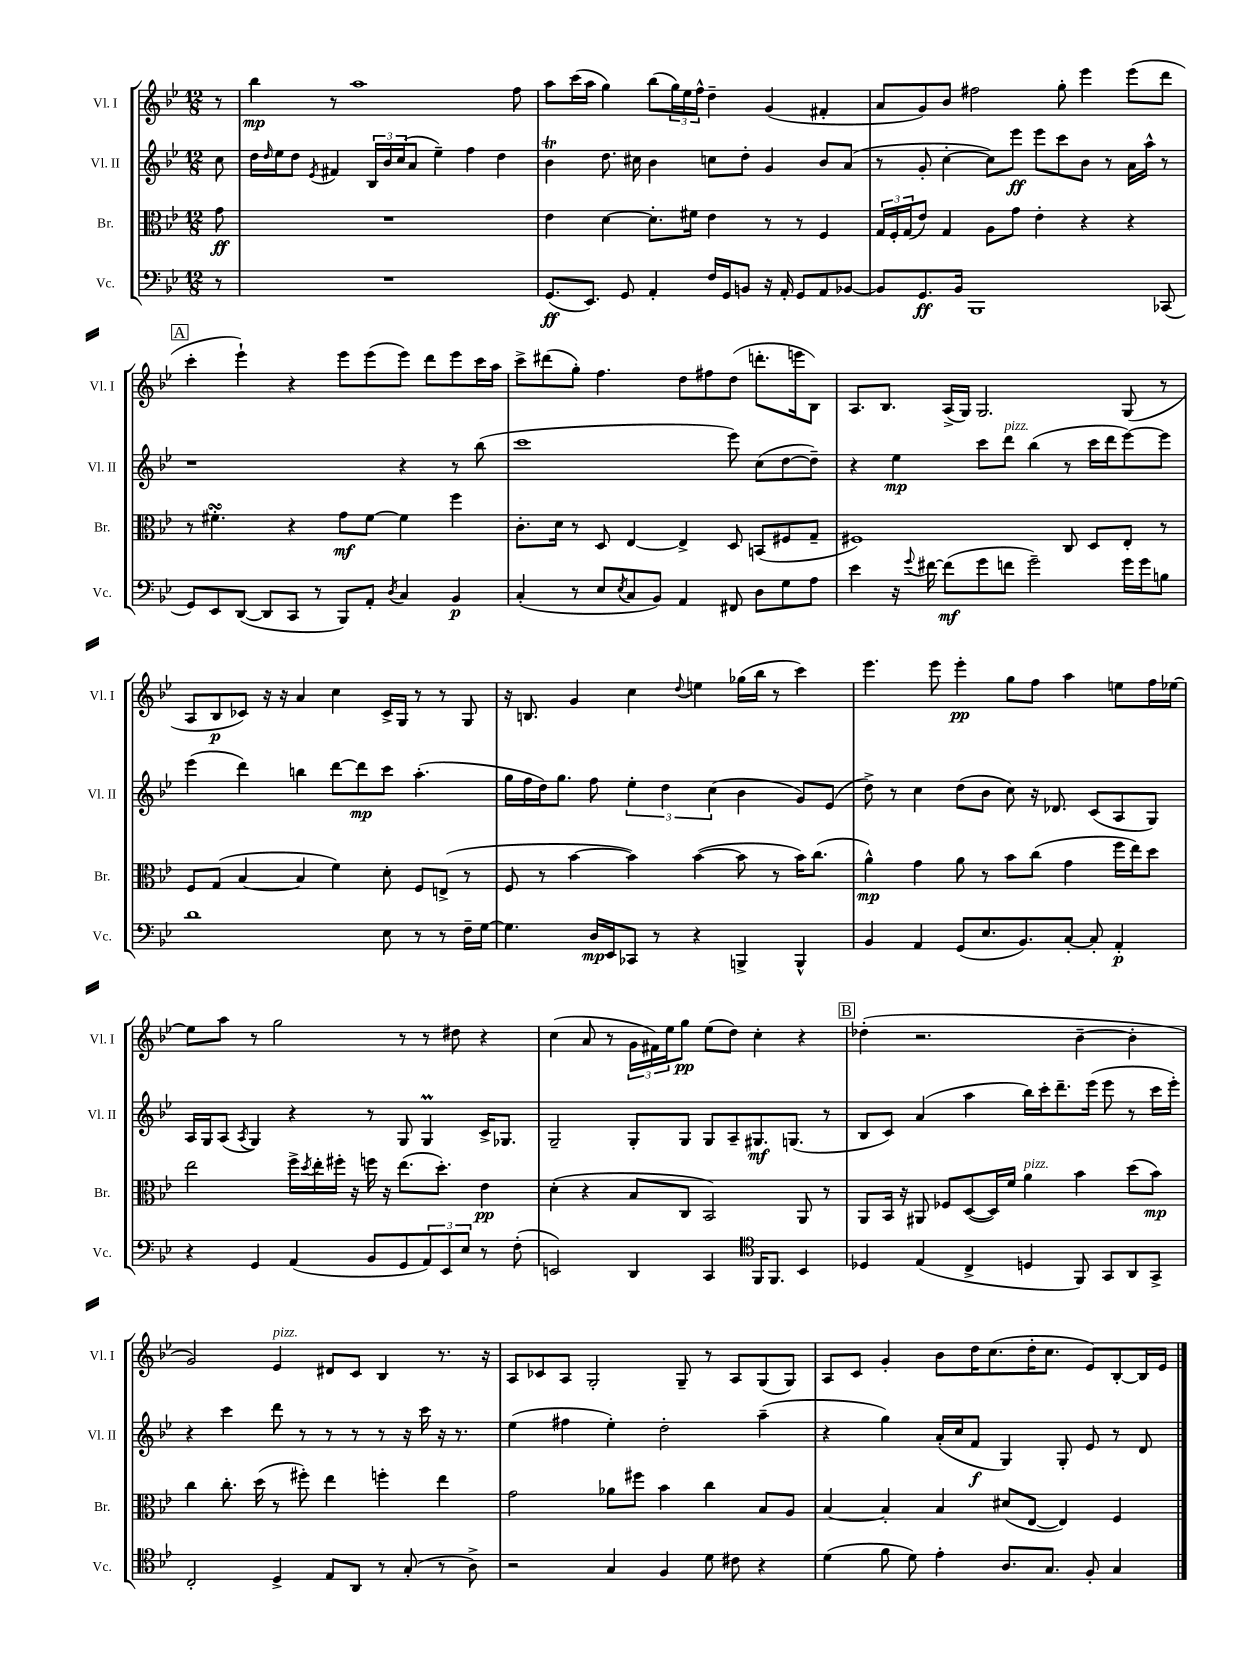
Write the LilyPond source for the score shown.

<<
\new StaffGroup <<
\new Staff = "s0" \with { instrumentName = "Vl. I" shortInstrumentName = "Vl. I" } {
    \clef treble \key bes \major \numericTimeSignature \time 12/8 \partial 8
    r8 |
    bes''4\mp r8 a''1 f''8 |
    a''8 c'''16( a''16 g''4) bes''8( \tuplet 3/2 { g''16) ees''16 f''16-^ } d''4-- g'4( fis'4-. |
    a'8 g'8) bes'8 fis''2 g''8-. ees'''4 ees'''8( d'''8 |
    \mark \markup { \box "A" } c'''4-. ees'''4-!) r4 ees'''8 ees'''8( ees'''8) d'''8 ees'''8 c'''16 a''16 |
    c'''8-> dis'''8( g''8-.) f''4. d''8 fis''8 d''8( d'''8.-. e'''16 bes8) |
    a8. bes8. a16->( g16) g2. g8( r8 |
    a8 bes8\p ces'8) r16 r16 a'4 c''4 ces'16-> g16 r8 r8 g8 |
    r16 b8. g'4 c''4 \appoggiatura { d''8 } e''4 ges''16( bes''16 r8 c'''4) |
    ees'''4. ees'''8 ees'''4-.\pp g''8 f''8 a''4 e''8 f''16 ees''16~ |
    ees''8 a''8 r8 g''2 r8 r8 dis''8 r4 |
    c''4( a'8 r8 \tuplet 3/2 { g'16 fis'16) ees''16 } g''8\pp ees''8( d''8) c''4-. r4 |
    \mark \markup { \box "B" } des''4-.( r2. bes'4~-- bes'4-. |
    g'2) ees'4^\markup { \italic "pizz." } dis'8 c'8 bes4 r8. r16 |
    a8 ces'8 a8 g2-. g8-- r8 a8 g8( g8) |
    a8 c'8 g'4-. bes'8 d''16 c''8.( d''16-. c''8. ees'8) bes8~-. bes16 ees'16 \bar "|." |
}
\new Staff = "s1" \with { instrumentName = "Vl. II" shortInstrumentName = "Vl. II" } {
    \clef treble \key bes \major \numericTimeSignature \time 12/8 \partial 8
    c''8 |
    d''16 \grace { d''16 } ees''16 d''8 \acciaccatura { ees'8 } fis'4 \tuplet 3/2 { bes16 bes'16 c''16( } a'8 ees''4--) f''4 d''4 |
    bes'4\trill d''8. cis''16 bes'4 c''8 d''8-. g'4 bes'8 a'8( |
    r8 g'8-. c''4~-. c''8) ees'''8\ff ees'''8 c'''8 bes'8 r8 a'16 a''16-^ r8 |
    \mark \markup { \box "A" } r1 r4 r8 bes''8( |
    c'''1 ees'''8) c''8( d''8~ d''8--) |
    r4 ees''4\mp c'''8 d'''8^\markup { \italic "pizz." } bes''4( r8 c'''16 d'''16 ees'''8~) ees'''8 |
    ees'''4( d'''4) b''4 d'''8~ d'''8\mp c'''8 a''4.-.( |
    g''16 f''16 d''16) g''8. f''8 \tuplet 3/2 { ees''4-. d''4 c''4( } bes'4 g'8) ees'8( |
    d''8->) r8 c''4 d''8( bes'8 c''8) r16 des'8. c'8( a8 g8) |
    a16 g16 a8( \acciaccatura { a8 } g4) r4 r8 g8 g4\prall c'16-> ges8. |
    g2-- g8-. g8 g8 a8-- gis8.\mf g8.( r8 |
    \mark \markup { \box "B" } bes8 c'8) a'4( a''4 bes''16) c'''16-. d'''8.-- ees'''16( ees'''8 r8 c'''16 ees'''16-.) |
    r4 c'''4 d'''8 r8 r8 r8 r8 r16 c'''16 r16 r8. |
    ees''4( fis''4 ees''4-.) d''2-. a''4--( |
    r4 g''4) a'16-.( c''16 f'8\f g4) g8-. ees'8 r8 d'8 \bar "|." |
}
\new Staff = "s2" \with { instrumentName = "Br." shortInstrumentName = "Br." } {
    \clef alto \key bes \major \numericTimeSignature \time 12/8 \partial 8
    g'8\ff |
    R1. |
    ees'4 d'4~ d'8.-. fis'16 ees'4 r8 r8 f4 |
    \tuplet 3/2 { g16 f16-. g16( } ees'8) g4 a8 g'8 ees'4-. r4 r4 |
    \mark \markup { \box "A" } r8 fis'4.-.\turn r4 g'8\mf fis'8~ fis'4 f''4 |
    c'8.-. d'16 r8 d8 ees4~ ees4-> d8 b,8( fis8 g8-- |
    fis1) c8 d8 ees8-. r8 |
    f8 g8( bes4~ bes4 f'4) d'8-. f8 e8->( r8 |
    f8 r8 bes'4~ bes'4) bes'4~( bes'8 r8 bes'16) c''8.( |
    a'4-^\mp) g'4 a'8 r8 bes'8 c''8( g'4 f''16 ees''16) d''8 |
    ees''2 f''16-> \acciaccatura { d''8 } ees''16-. fis''16-. r16 f''16 r16 ees''8.( d''8.-.) ees'4\pp |
    d'4-.( r4 bes8 c8 bes,2) a,8 r8 |
    \mark \markup { \box "B" } a,8 bes,16 r16 ais,8 fes8 d8~( d16) f'16 a'4^\markup { \italic "pizz." } bes'4 d''8( bes'8\mp) |
    c''4 c''8.-. d''16( r8 fis''8-.) ees''4 f''4-. ees''4 |
    g'2 aes'8 fis''8 bes'4 c''4 bes8 a8 |
    bes4~ bes4-. bes4 dis'8( ees8~ ees4) f4 \bar "|." |
}
\new Staff = "s3" \with { instrumentName = "Vc." shortInstrumentName = "Vc." } {
    \clef bass \key bes \major \numericTimeSignature \time 12/8 \partial 8
    r8 |
    R1. |
    g,8.\ff( ees,8.) g,8 a,4-. f16 g,16 b,8 r16 a,16-. g,8 a,8 bes,8~ |
    bes,8 g,8.\ff bes,16 bes,,1 ces,8( |
    \mark \markup { \box "A" } g,8) ees,8 d,8~( d,8 c,8 r8 bes,,8) a,8-. \acciaccatura { d8 } c4 bes,4\p |
    c4-.( r8 ees8 \acciaccatura { ees8 } c8 bes,8) a,4 fis,8 d8 g8 a8 |
    ees'4 r16 \appoggiatura { g'8 } fis'16~ fis'8\mf( g'8 f'8 g'2--) g'16 g'16 b8 |
    d'1 ees8 r8 r8 f16-- g16~ |
    g4. d16\mp ees,16 ces,8 r8 r4 b,,4-> b,,4-^ |
    bes,4 a,4 g,8( ees8. bes,8.) c8~-. c8-. a,4-.\p |
    r4 g,4 a,4( bes,8 g,8 \tuplet 3/2 { a,8) ees,8 ees8 } r8 f8-.( |
    e,2) d,4 c,4 \clef tenor f,16 f,8. bes,4 |
    \mark \markup { \box "B" } des4 ees4( c4-> d4 f,8) g,8 a,8 g,8-> |
    c2-. d4-> ees8 a,8 r8 g8-.( r8 a8->) |
    r2 g4 f4 d'8 cis'8 r4 |
    d'4( f'8 d'8) ees'4-. a8. g8. f8-. g4 \bar "|." |
}
>>
>>
\layout { \context { \Score \remove "Bar_number_engraver" } }
